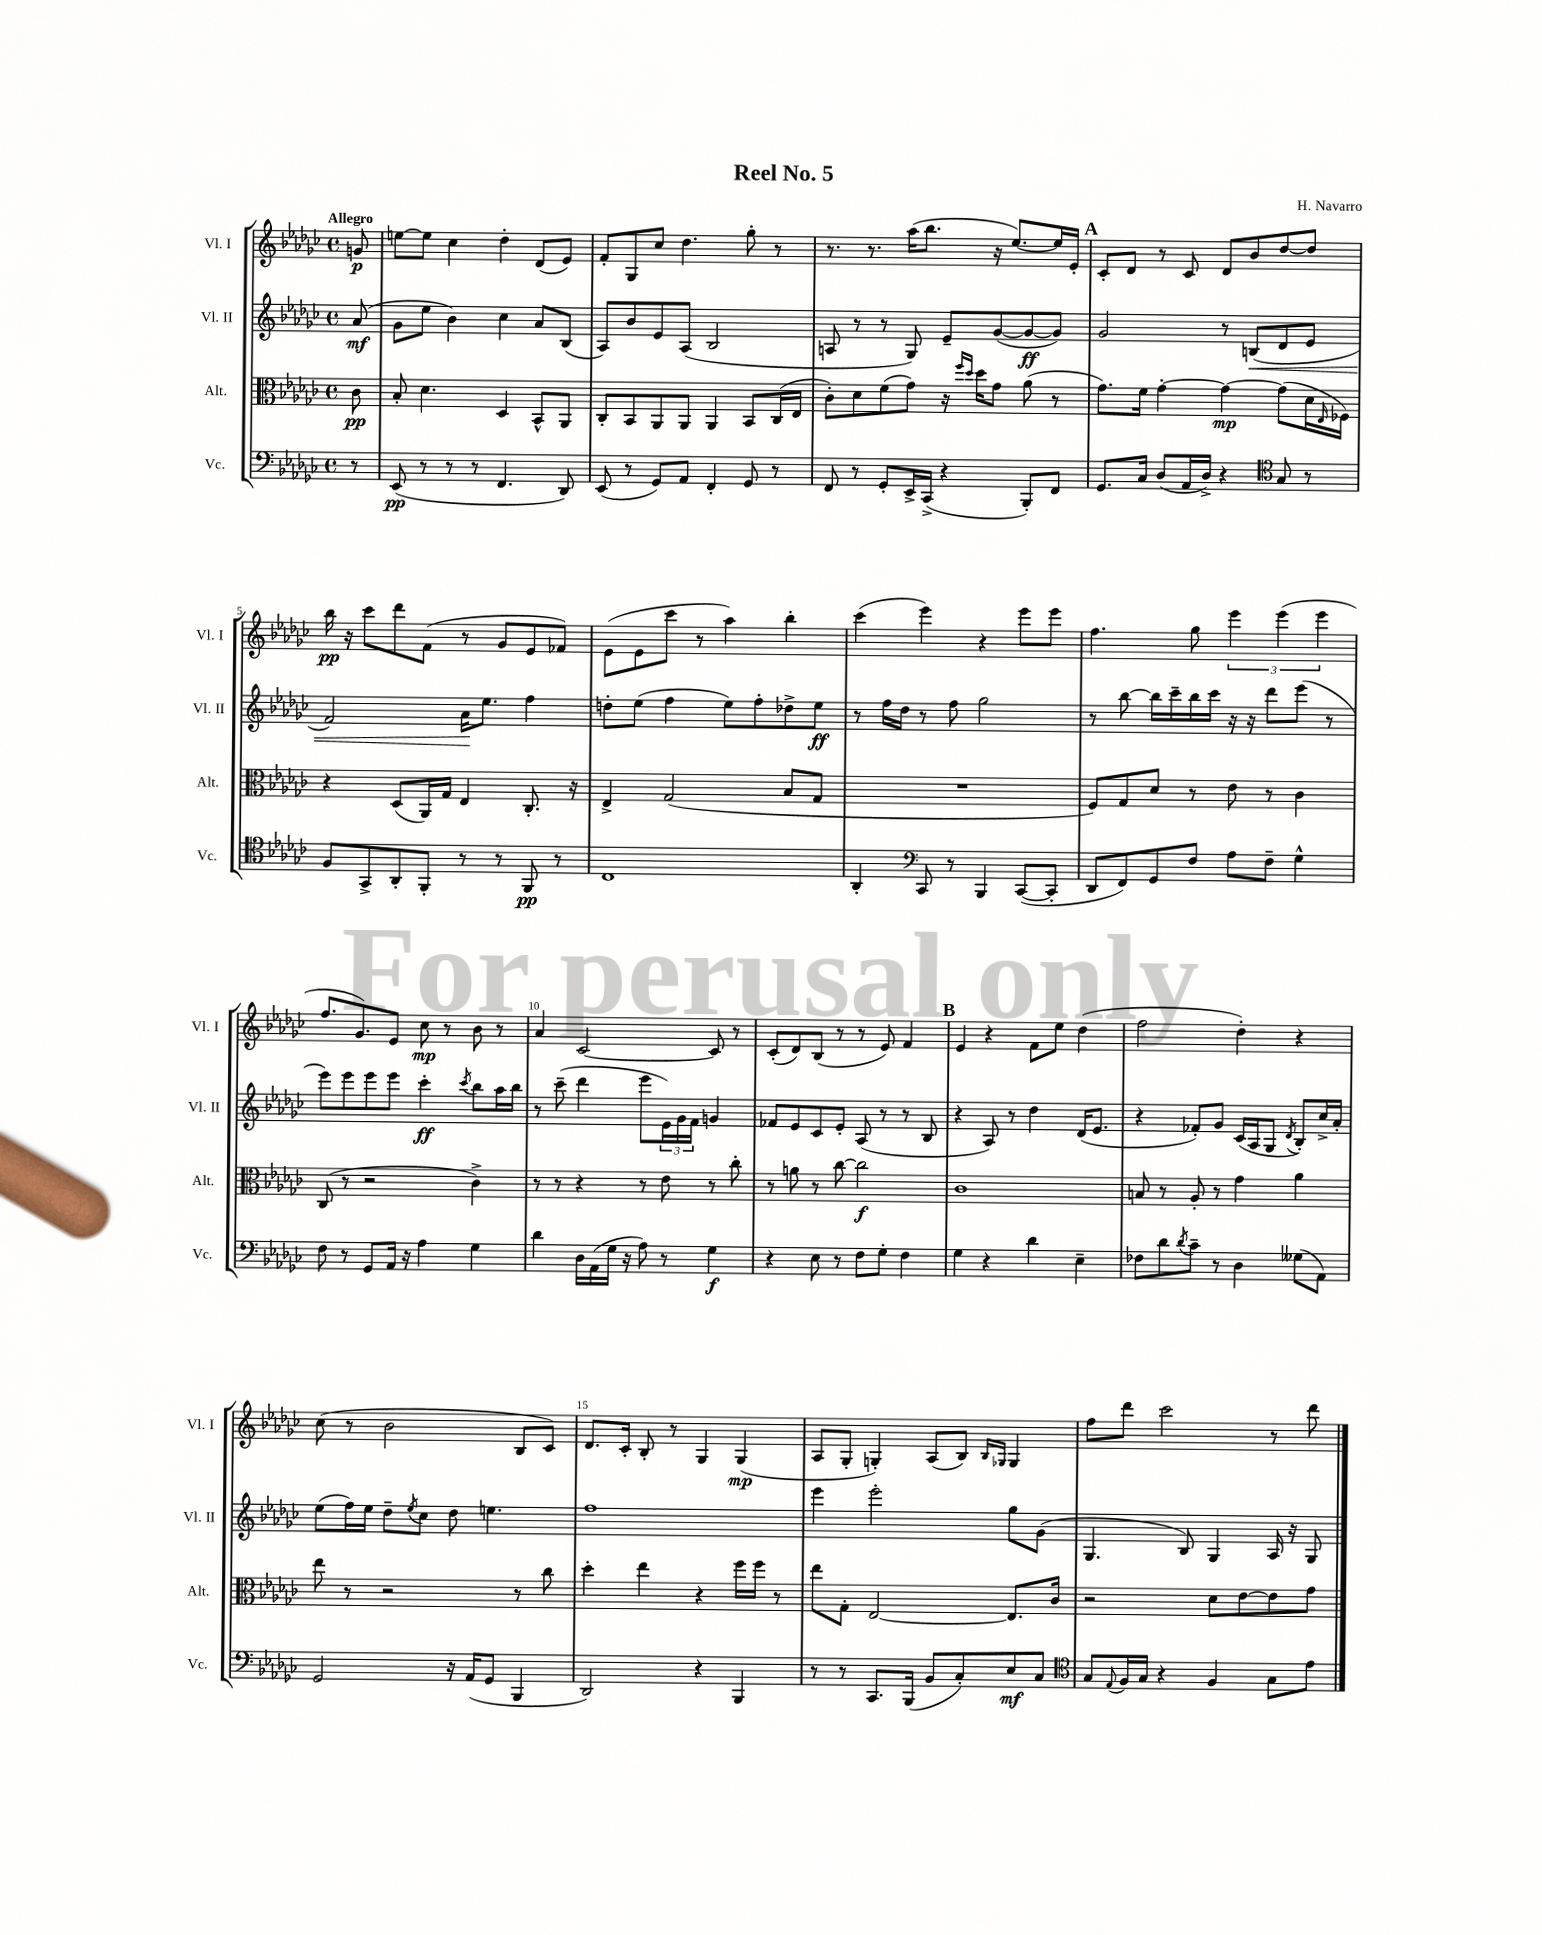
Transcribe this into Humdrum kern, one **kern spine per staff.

**kern	**kern	**kern	**kern
*staff4	*staff3	*staff2	*staff1
*clefF4	*clefC3	*clefG2	*clefG2
*k[b-e-a-d-g-c-]	*k[b-e-a-d-g-c-]	*k[b-e-a-d-g-c-]	*k[b-e-a-d-g-c-]
*M4/4	*M4/4	*M4/4	*M4/4
*met(c)	*met(c)	*met(c)	*met(c)
8r	8c-\	(8a-/	8g/
=	=	=	=
(8EE-/	8B-'/	8g-\L	[8ee\L
8r	4.d-\	8ee-\J	8ee\]J
8r	.	4b-\)	4cc-\
8r	.	.	.
4.FF/	4D-/	4cc-\	4dd-'\
.	8BB-^^/L	8a-/L	(8d-/L
8DD-/)	8AA-/J	(8B-/J	8e-/J)
=	=	=	=
(8EE-/	8C-'/L	8A-/L)	8f'/L
8r	8BB-/	8b-/	8G-/
8GG-/L)	8AA-/	8e-/	8cc-/J
8AA-/J	8AA-/J	(8A-/J	4.dd-\
4FF'/	4AA-/	2B-/	.
8GG-/	8BB-/L	.	8gg-'\
8r	(16C-/L	.	8r
.	16E-/JJ	.	.
=	=	=	=
8FF/	8c-'\L)	8A/	8.r
8r	8d-\	8r	.
.	.	.	8.r
8GG-'/L	(8f\	8r	.
16EE-^/L	8g-\J)	8G-/)	(16aa-\LK
(16CC-^/JJ	.	.	8.bb-\J
4r	16r	8e-~/L	.
.	16qqff/LL	.	.
.	16qqdd-/JJ	.	.
.	16dd-\LK	.	.
.	8g-\J	([8g-/	16r
.	.	.	[8.ee-/L)
8BBB-'/L)	(8a-\	8g-/_	.
8FF/J	8r	8g-/]J)	16ee-/]L
.	.	.	16e-'/JJ
=	=	=	=
8.GG-/L	8.g-\L)	2g-/	8c-'/L
.	.	.	8d-/J
16C-/Jk	16f\Jk	.	.
(8D-/L	[4g-'\	.	8r
16AA-/L	.	.	8c-/
16D-^/JJ)	.	.	.
4r	4g-\_	8r	8d-/L
.	.	(8B/L	8b-/
*clefC4	*	*	*
8G-/	(8g-\]L	8d-/	[8dd-/
8r	16d-\L	8e-/J	8dd-/]J
.	16qqE-/	.	.
.	16F-\JJ)	.	.
=	=	=	=
8F/L	4r	2f/)	16bb-\
.	.	.	16r
8GG-^/	.	.	8ccc-\L
8AA-'/	(8D-/L	.	8ddd-\
8FF'/J	16AA-/L)	.	(8f\J
.	16G-/JJ	.	.
8r	4E-/	16a-\LK	8r
.	.	8.ee-\J	.
8r	.	.	8g-/L
8FF/	8.C-'/	4ff\	8e-/
8r	.	.	8f-/J)
.	16r	.	.
=	=	=	=
1C-	4E-^/	8dd'\L	(8e-\L
.	.	(8ee-\J	8e-\
.	(2G-/	4ff\	8ccc-\J
.	.	.	8r
.	.	8ee-\L)	4aa-\)
.	.	8ff'\	.
.	8B-/L	8dd-^\	4bb-'\
.	8G-/J	8ee-\J	.
=	=	=	=
4AA-'/	1r	8r	(4ccc-\
.	.	16ff\LL	.
.	.	16dd-\JJ	.
*clefF4	*	*	*
8CC-/	.	8r	4eee-\)
8r	.	8ff\	.
4BBB-/	.	2gg-\	4r
([8CC-/L	.	.	8eee-\L
8CC-'/]J	.	.	8eee-\J
=	=	=	=
8DD-/L	8F/L)	8r	4.ff\
8FF/)	8G-/	[8bb-\	.
8GG-/	8d-/J	16bb-\]LL	.
.	.	16ccc-~\	.
8F/J	8r	16bb-\	8gg-\
.	.	16ccc-\JJ	.
8A-\L	8e-\	16r	6eee-\
.	.	16r	.
8F~\J	8r	8ddd-\L	.
.	.	.	(6eee-\
4G-^^\	4c-\	(8eee-\J	.
.	.	.	6eee-\
.	.	8r	.
=	=	=	=
8F\	(8C-/	8eee-\L)	8.ff/L
8r	8r	8eee-\	.
.	.	.	8.g-/)
8GG-/L	2r	8eee-\	.
16AA-/Jk	.	8eee-\J	8e-/J
16r	.	.	.
4A-\	.	4ccc-'\	8cc-\
.	.	.	8r
.	.	8qccc-/	.
4G-\	4c-^\)	8bb-\L	8b-\
.	.	16aa-\L	8r
.	.	16bb-\JJ	.
=	=	=	=
4d-\	8r	8r	4a-/
.	8r	(8ccc-~\	.
16D-\LL	4r	4ddd-\	[2c-/
(16AA-\	.	.	.
16G-\JJ	.	.	.
16r	.	.	.
8A-\)	8r	8eee-\L	.
8r	8e-\	24e-\L)	.
.	.	24g-\	.
.	.	24f\JJ	.
4G-\	8r	4g/	8c-/]
.	8cc-'\	.	8r
=	=	=	=
4r	8r	8f-/L	(8c-'/L
.	8a\	8e-/	8d-/)
8E-\	8r	8c-/	(8B-/J
8r	[8cc-\	8e-'/J	8r
8F\L	2cc-\]	(8A-/	8r
8G-'\J	.	8r	8e-/)
4F\	.	8r	4f/
.	.	8B-/	.
=	=	=	=
4G-\	1c-	4r	4e-/
4r	.	8A-/)	4r
.	.	8r	.
4d-\	.	4dd-\	8f\L
.	.	.	8ee-\J
4E-~\	.	(16d-/LK	(4dd-\
.	.	8.e-/J	.
=	=	=	=
8F-\L	8B/	4r	2ff\
8d-\	8r	.	.
8qd-/	.	.	.
8c-~\J	8A-'/	8f-'/L)	.
8r	8r	8g-/J	.
4D-\	4g-\	(16c-/LL	4dd-'\)
.	.	16A-/J	.
.	.	8G-/J	.
.	.	8qd-/	.
(8G--\L	4a-\	8B-'/L)	4r
8AA-\J)	.	16cc-^/L	.
.	.	16a-'/JJ	.
=	=	=	=
2GG-/	8ee-\	(8ee-\L	(8cc-\
.	8r	16ff\L)	8r
.	.	16ee-\JJ	.
.	2r	8dd-~\L	2b-\
.	.	8qee-/	.
.	.	8cc-\J	.
16r	.	8dd-\	.
(16AA-/LK	.	.	.
8GG-/J	.	4.ee\	.
4BBB-/	8r	.	8B-/L
.	8cc-\	.	8c-/J)
=	=	=	=
2DD-/)	4dd-'\	1ff	8.d-/L
.	.	.	16c-'/Jk
.	4ee-\	.	8B-'/
.	.	.	8r
4r	4r	.	4G-/
4BBB-/	16ff\LL	.	(4G-/
.	16ff\JJ	.	.
.	8r	.	.
=	=	=	=
8r	8ee-\L	4eee-\	8A-/L
8r	8G-'\J	.	8G-'/J
8.CC-/L	[2E-/	2eee-'\	4G'/)
(16BBB-/Jk	.	.	.
8BB-/L	.	.	(8A-/L
8C-'/)	.	.	8B-/J)
.	.	.	16qqB-/LL
.	.	.	16qqG-/JJ
8E-/	8.E-/]L	8gg-\L	4G-/
8C-/J	.	(8g-\J	.
.	16c-/Jk	.	.
=	=	=	=
*clefC4	*	*	*
8G-/L	2r	4.G-/	8ff\L
8qqE-/	.	.	.
16F/L	.	.	8ddd-\J
16G-/JJ	.	.	.
4r	.	.	2ccc-\
.	.	8B-/)	.
4F/	8d-\L	4G-/	.
.	[8e-\	.	.
8G-\L	8e-\]	16A-/	8r
.	.	16r	.
8e-\J	8g-\J	8G-/	8ddd-\
==	==	==	==
*-	*-	*-	*-
